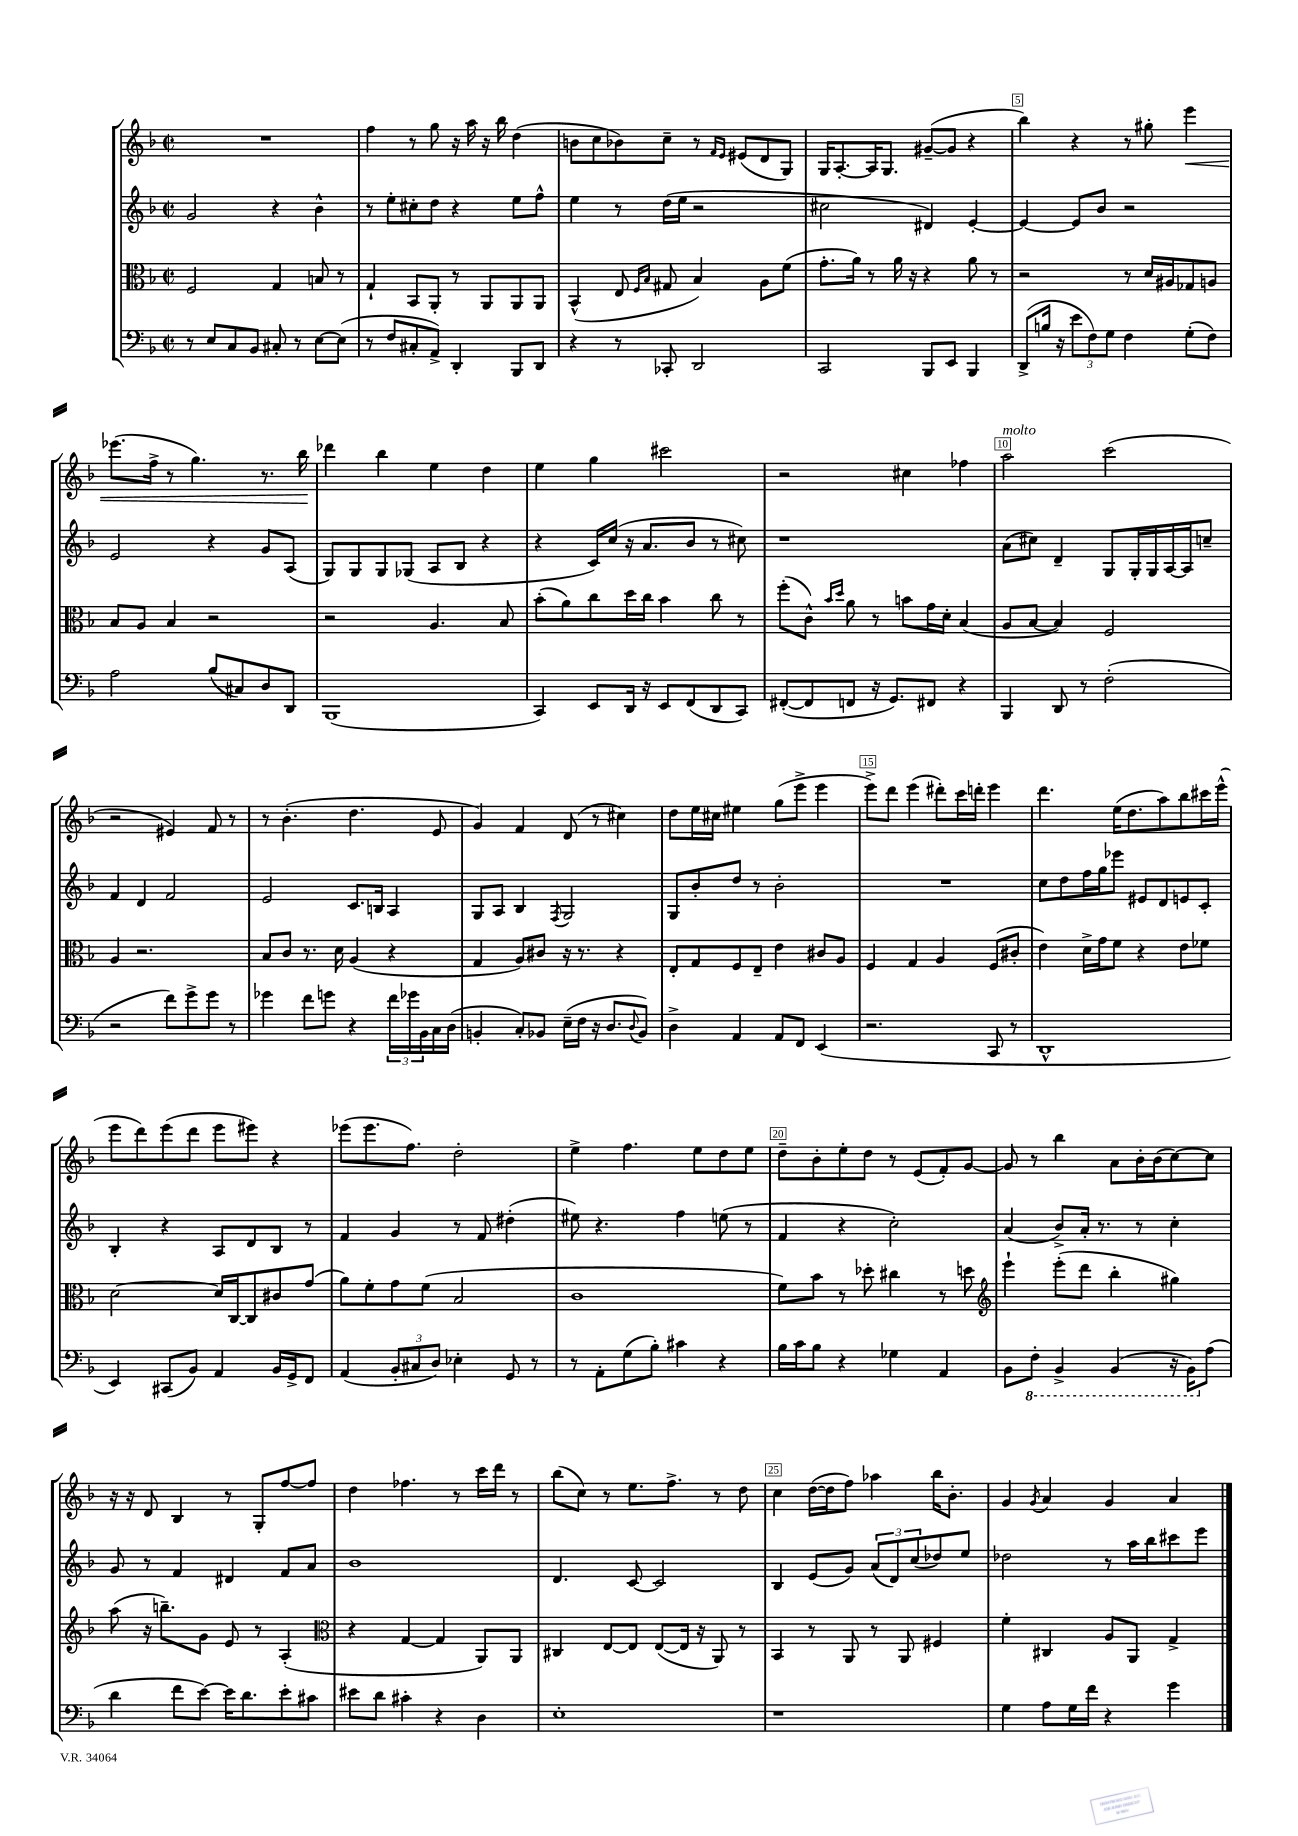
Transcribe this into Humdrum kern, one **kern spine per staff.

**kern	**kern	**kern	**kern
*staff4	*staff3	*staff2	*staff1
*clefF4	*clefC3	*clefG2	*clefG2
*k[b-]	*k[b-]	*k[b-]	*k[b-]
*M2/2	*M2/2	*M2/2	*M2/2
*met(c|)	*met(c|)	*met(c|)	*met(c|)
8r	2F	2g	1r
8E	.	.	.
8C	.	.	.
8BB-	.	.	.
8C#'	4G	4r	.
8r	.	.	.
[8E	8B	4b-^^	.
(8E]	8r	.	.
=	=	=	=
8r	4G`	8r	4ff
8F	.	8ee'	.
8C#'	8BB-	8cc#'	8r
8AA^)	8AA'	8dd	8gg
4DD'	8r	4r	16r
.	.	.	16aa
.	8AA	.	16r
.	.	.	16bb-
8BBB-	8AA	8ee	(4dd
8DD	8AA	8ff^^	.
=	=	=	=
4r	(4BB-^^	4ee	8b
.	.	.	8cc
8r	8E	8r	8b-)
.	16qqF	.	.
.	16qqB-	.	.
8CC-'	8G#	(16dd	8cc~
.	.	16ee	.
2DD	4B-)	2r	8r
.	.	.	16qqf
.	.	.	16qqe
.	.	.	(8e#
.	8A	.	8d
.	(8f	.	8G)
=	=	=	=
2CC	8.g'	2cc#	16G
.	.	.	[8.A'
.	16a)	.	.
.	8r	.	16A]
.	.	.	8.G
.	16a	.	.
.	16r	.	.
8BBB-	4r	4d#)	([8g#~
8EE	.	.	8g#]
4BBB-	8a	[4e'	4r
.	8r	.	.
=	=	=	=
(8DD^	2r	4e_	4bb-)
16B	.	.	.
16r	.	.	.
12e	.	8e]	4r
12F)	.	.	.
.	.	8b-	.
12G	.	.	.
4F	8r	2r	8r
.	16d	.	8gg#'
.	16A#	.	.
(8G'	8G-	.	4eee
8F)	8A	.	.
=	=	=	=
2A	8B-	2e	(8.eee-
.	8A	.	.
.	.	.	16ff^
.	4B-	.	8r
.	.	.	4.gg)
(8B-	2r	4r	.
8C#)	.	.	.
8D	.	8g	8.r
8DD	.	(8A	.
.	.	.	16bb-
=	=	=	=
(1BBB-	2r	8G)	4ddd-
.	.	8G	.
.	.	8G	4bb-
.	.	(8G-	.
.	4.A	8A	4ee
.	.	8B-	.
.	.	4r	4dd
.	8B-	.	.
=	=	=	=
4CC)	(8b-'	4r	4ee
.	8a)	.	.
8EE	8cc	16c)	4gg
.	.	(16cc	.
16DD	16dd	16r	.
16r	16cc	8.a	.
8EE	4b-	.	2ccc#
(8FF	.	8b-	.
8DD	8cc	8r	.
8CC)	8r	8cc#)	.
=	=	=	=
([8FF#'	(8ff'	1r	2r
8FF#]	8c^^)	.	.
.	16qqb-	.	.
.	16qqdd	.	.
8FF	8a	.	.
16r	8r	.	.
8.GG)	.	.	.
.	8b	.	4cc#
8FF#	16g	.	.
.	16d'	.	.
4r	(4B-	.	4ff-
=	=	=	=
4BBB-	8A	(8a	2aa
.	[8B-	8cc#)	.
8DD	4B-])	4d~	.
8r	.	.	.
(2F'	2F	8G	(2ccc
.	.	16G'	.
.	.	16G	.
.	.	[16A	.
.	.	16A]	.
.	.	8cc~	.
=	=	=	=
2r	4A	4f	2r
.	2.r	4d	.
8f)	.	2f	4e#)
8g^	.	.	.
8g	.	.	8f
8r	.	.	8r
=	=	=	=
4g-	8B-	2e	8r
.	8c	.	(4.b-'
8f	8.r	.	.
8g	.	.	.
.	16d	.	.
4r	(4A	8.c	4.dd
.	.	16B	.
24f	4r	4A	.
24g-	.	.	.
24BB-	.	.	.
16C	.	.	8e
(16D	.	.	.
=	=	=	=
4BB'	4G	8G	4g)
.	.	8A	.
8C')	8A)	4B-	4f
8BB-	8c#	.	.
.	.	8qF	.
(16E~	16r	2G	(8d
16F	8.r	.	.
16r	.	.	8r
8.D	.	.	.
.	4r	.	4cc#)
8qqD	.	.	.
8BB-)	.	.	.
=	=	=	=
4D^	8E'	8G	8dd
.	8G	8b-'	16ee
.	.	.	16cc#
4AA	8F	8dd	4ee#
.	8E~	8r	.
8AA	4e	2b-'	(8gg
8FF	.	.	8eee^
(4EE	8c#	.	4eee
.	8A	.	.
=	=	=	=
2.r	4F	1r	8eee^)
.	.	.	8ddd
.	4G	.	(4eee
.	4A	.	8ddd#')
.	.	.	16ccc
.	.	.	16ddd'
8CC	(8F	.	4eee
8r	8c#'	.	.
=	=	=	=
1DD^^	4e)	8cc	4.ddd
.	.	8dd	.
.	16d^	16ff	.
.	16g	16gg	.
.	8f	8eee-	(16ee
.	.	.	8.dd
.	4r	8e#	.
.	.	8d	8aa)
.	8e	8e	8bb-
.	8f-	8c'	16ccc#
.	.	.	(16eee^^
=	=	=	=
4EE)	[2d	4B-'	8eee
.	.	.	8ddd)
(8CC#	.	4r	(8eee
8BB-)	.	.	8ddd
4AA	16d]	8A	8eee
.	[16C	.	.
.	8C]	8d	8eee#)
16BB-	8c#	8B-	4r
16GG^	.	.	.
8FF	(8g	8r	.
=	=	=	=
(4AA	8a)	4f	(8eee-
.	8f'	.	8.eee-
12BB-'	8g	4g	.
.	.	.	8.ff)
12C#	.	.	.
.	(8f	.	.
12D)	.	.	.
4E-'	2B-	8r	2dd'
.	.	8f	.
8GG	.	(4dd#'	.
8r	.	.	.
=	=	=	=
8r	1c	8ee#)	4ee^
8AA'	.	4.r	.
(8G	.	.	4.ff
8B-')	.	.	.
4c#	.	4ff	.
.	.	.	8ee
4r	.	(8ee	8dd
.	.	8r	8ee
=	=	=	=
16B-	8f)	4f	8dd~
16c	.	.	.
8B-	8b-	.	8b-'
4r	8r	4r	8ee'
.	8dd-'	.	8dd
4G-	4cc#	2cc')	8r
.	.	.	(8e
4AA	8r	.	8f')
.	8dd	.	[8g
=	=	=	=
*	*clefG2	*	*
8BB-	4eee`	(4a	8g]
8FF'	.	.	8r
4BBB-^	(8eee'	8b-^)	4bb-
.	8ddd	16a'	.
.	.	8.r	.
(4BBB-	4bb-'	.	8a
.	.	8r	16b-'
.	.	.	(16b-
16r	4gg#)	4cc'	[8cc)
16BBB-)	.	.	.
(8A	.	.	8cc]
=	=	=	=
4d	(8aa	8g	16r
.	.	.	16r
.	16r	8r	8d
.	8.bb~)	.	.
8f	.	4f	4B-
[8e)	8g	.	.
16e]	8e	4d#	8r
8.d	.	.	.
.	8r	.	8G'
8e'	(4A'	8f	[8ff
8c#	.	8a	8ff]
=	=	=	=
*	*clefC3	*	*
8e#	4r	1b-	4dd
8d	.	.	.
4c#'	[4G	.	4.ff-
4r	4G]	.	.
.	.	.	8r
4D	8AA)	.	16ccc
.	.	.	16ddd
.	8AA	.	8r
=	=	=	=
1E'	4C#	4.d	(8bb-
.	.	.	8cc)
.	[8E	.	8r
.	8E]	[8c	8.ee
.	([8E	2c]	.
.	.	.	8.ff^
.	16E]	.	.
.	16r	.	.
.	8AA)	.	8r
.	8r	.	8dd
=	=	=	=
1r	4BB-	4B-	4cc
.	8r	(8e	([16dd
.	.	.	16dd]
.	8AA	8g)	8ff)
.	8r	(12a	4aa-
.	.	12d)	.
.	8AA	.	.
.	.	(12cc	.
.	4F#	8dd-)	16bb-
.	.	.	8.b-'
.	.	8ee	.
=	=	=	=
4G	4f'	2dd-	4g
.	.	.	8qg
8A	4C#	.	4a
16G	.	.	.
16f	.	.	.
4r	8A	8r	4g
.	8AA	16aa	.
.	.	16bb-	.
4g	4G^	8ccc#	4a
.	.	8eee	.
==	==	==	==
*-	*-	*-	*-
